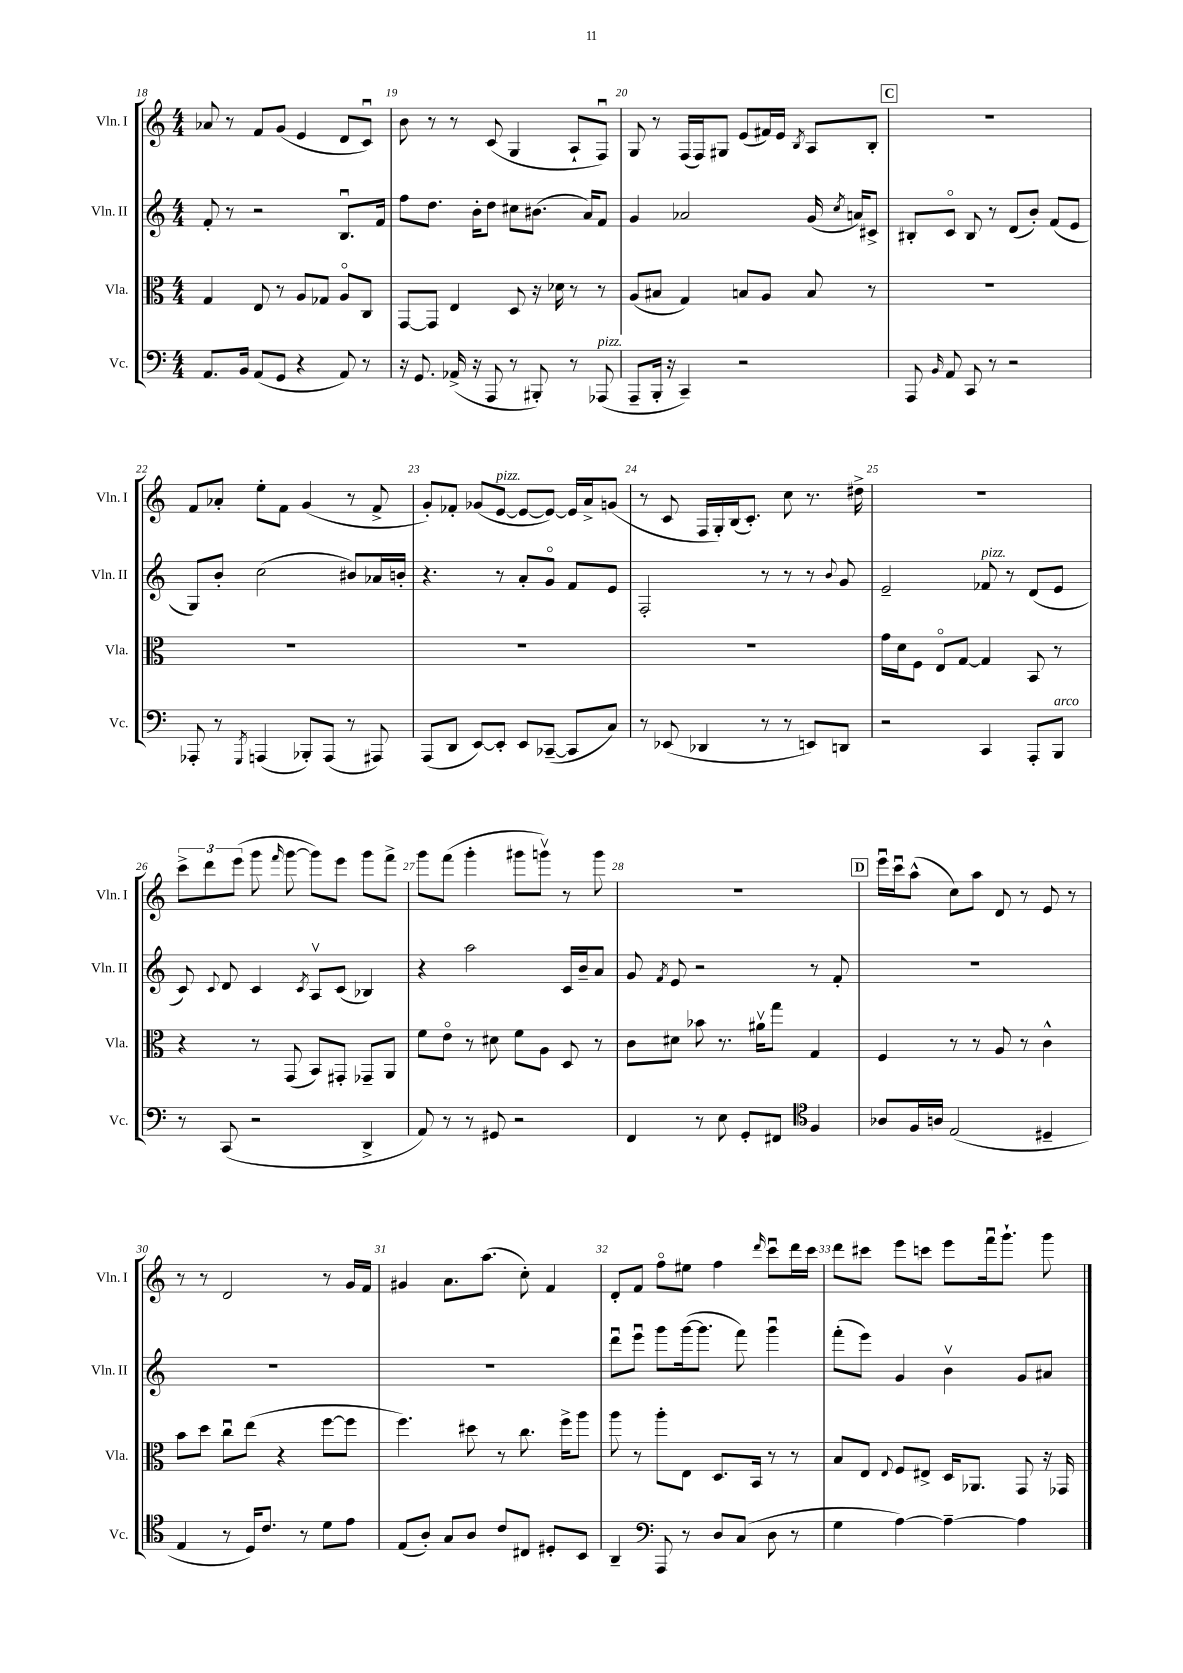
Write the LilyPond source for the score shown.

<<
\new StaffGroup <<
\new Staff = "s0" \with { instrumentName = "Vln. I" shortInstrumentName = "Vln. I" } {
    \clef treble \key c \major \numericTimeSignature \time 4/4
    \autoBeamOff aes'8 r8 f'8[ g'8]( e'4 d'8[ c'8]\downbow) |
    b'8 r8 r8 c'8( g4 a8[-! f8]\downbow) |
    g8 r8 f16[( f16) gis8] e'8[( fis'16) e'16] \acciaccatura { b8 } a8[ b8]-. |
    \mark \markup { \box "C" } R1 |
    f'8[ aes'8]-. e''8[-. f'8] g'4( r8 f'8-> |
    g'8[-.) fes'8]-. ges'8[( e'8]~^\markup { \italic "pizz." } e'8[~ e'8]~) e'16[ a'16-> g'8]( |
    r8 c'8 f16[ g16-.) b16( c'8.]-.) c''8 r8. dis''16-> |
    R1 |
    \tuplet 3/2 { c'''8[-> d'''8 e'''8]( } g'''8 \grace { f'''16 } g'''8~ g'''8[) e'''8] g'''8[ f'''8]-> |
    g'''8[ f'''8]( g'''4-. gis'''8[ g'''8]\upbow) r8 g'''8 |
    R1 |
    \mark \markup { \box "D" } e'''16[\downbow c'''16\downbow a''8]-^( c''8[) a''8] d'8 r8 e'8 r8 |
    r8 r8 d'2 r8 g'16[ f'16] |
    gis'4 a'8.[ a''8.]( c''8-.) f'4 |
    d'8[-. f'8] f''8[\flageolet eis''8] f''4 \grace { d'''16 } c'''8[\downbow d'''16 c'''16] |
    d'''8[ cis'''8] e'''8[ c'''8] e'''8[ f'''16\downbow g'''8.]-! g'''8 \bar "|." |
}
\new Staff = "s1" \with { instrumentName = "Vln. II" shortInstrumentName = "Vln. II" } {
    \clef treble \key c \major \numericTimeSignature \time 4/4
    \autoBeamOff f'8-. r8 r2 b8.[\downbow f'16] |
    f''8[ d''8.] b'16[-. d''8] cis''8[ bis'8.]( a'16[) f'8] |
    g'4 aes'2 g'16( \acciaccatura { c''8 } a'16[) cis'8]-> |
    \mark \markup { \box "C" } bis8[-. c'8]\flageolet bis8 r8 d'8[( b'8]-.) f'8[( e'8] |
    g8[) b'8]-. c''2( bis'8[) aes'16 b'16]-. |
    r4. r8 a'8[-. g'8]\flageolet f'8[ e'8] |
    f2-. r8 r8 r8 \appoggiatura { b'8 } g'8 |
    e'2-- fes'8^\markup { \italic "pizz." } r8 d'8[( e'8] |
    c'8) \appoggiatura { c'8 } d'8 c'4 \acciaccatura { c'8 } a8[\upbow c'8]( bes4) |
    r4 a''2 c'16[ b'16-- a'8] |
    g'8 \acciaccatura { f'8 } e'8 r2 r8 f'8-. |
    \mark \markup { \box "D" } R1 |
    R1 |
    R1 |
    d'''8[\downbow e'''8]\downbow g'''8[ g'''16~( g'''8.] f'''8) g'''4\downbow |
    f'''8[-.( e'''8]) g'4 b'4\upbow g'8[ ais'8] \bar "|." |
}
\new Staff = "s2" \with { instrumentName = "Vla." shortInstrumentName = "Vla." } {
    \clef alto \key c \major \numericTimeSignature \time 4/4
    \autoBeamOff g4 e8 r8 a8[ ges8] a8[\flageolet c8] |
    g,8[~ g,8] e4 d8 r16 des'16 r8 r8 |
    a8[( bis8] g4) b8[ a8] b8 r8 |
    \mark \markup { \box "C" } R1 |
    R1 |
    R1 |
    R1 |
    g'16[ d'16 f8] e8[\flageolet g8]~ g4 b,8 r8 |
    r4 r8 g,8( b,8[) gis,8]-. ges,8[-- a,8] |
    f'8[ e'8]\flageolet r8 dis'8 f'8[ a8] d8 r8 |
    c'8[ dis'8] bes'8 r8. ais'16[\upbow g''8] g4 |
    \mark \markup { \box "D" } f4 r8 r8 a8 r8 c'4-^ |
    b'8[ d''8] c''8[\downbow e''8]( r4 f''8[~ f''8] |
    f''4.) dis''8 r8 c''8. f''16[-> a''8] |
    a''8 r8 a''8[-. e8] d8.[ b,16] r8 r8 |
    b8[ e8] \appoggiatura { e8 } f8[ eis8]-> d16[ aes,8.] g,8 r16 ges,16 \bar "|." |
}
\new Staff = "s3" \with { instrumentName = "Vc." shortInstrumentName = "Vc." } {
    \clef bass \key c \major \numericTimeSignature \time 4/4
    \autoBeamOff a,8.[ b,16] a,8[( g,8] r4 a,8) r8 |
    r16 g,8. aes,16->( r16 a,,8 r8 bis,,8-.) r8 aes,,8^\markup { \italic "pizz." }( |
    a,,8[-- b,,16]-. r16 c,4--) r2 |
    \mark \markup { \box "C" } a,,8 \grace { b,16 } a,8 c,8 r8 r2 |
    aes,,8-. r8 \acciaccatura { g,,8 } a,,4( bes,,8[-.) a,,8]( r8 ais,,8) |
    a,,8[( d,8] e,8[~) e,8]-. e,8[ ces,8]~--( ces,8[ c8]) |
    r8 ees,8( des,4 r8 r8 e,8[) d,8] |
    r2 c,4 a,,8[-. b,,8]^\markup { \italic "arco" } |
    r8 c,8( r2 d,4-> |
    a,8) r8 r8 gis,8 r2 |
    f,4 r8 e8 g,8[-. fis,8] \clef tenor f4 |
    \mark \markup { \box "D" } aes8[ f16 a16] e2( dis4-- |
    e4 r8 d16[) c'8.] r8 d'8[ e'8] |
    e8[( a8]-.) g8[ a8] c'8[ cis8] dis8[-. b,8] |
    a,4-- \clef bass a,,8 r8 d8[ c8]( d8 r8 |
    g4 a4~) a4~-- a4 \bar "|." |
}
>>
>>
\layout { \context { \Score currentBarNumber = #18 \override BarNumber.break-visibility = ##(#f #t #t) barNumberVisibility = #all-bar-numbers-visible } }
